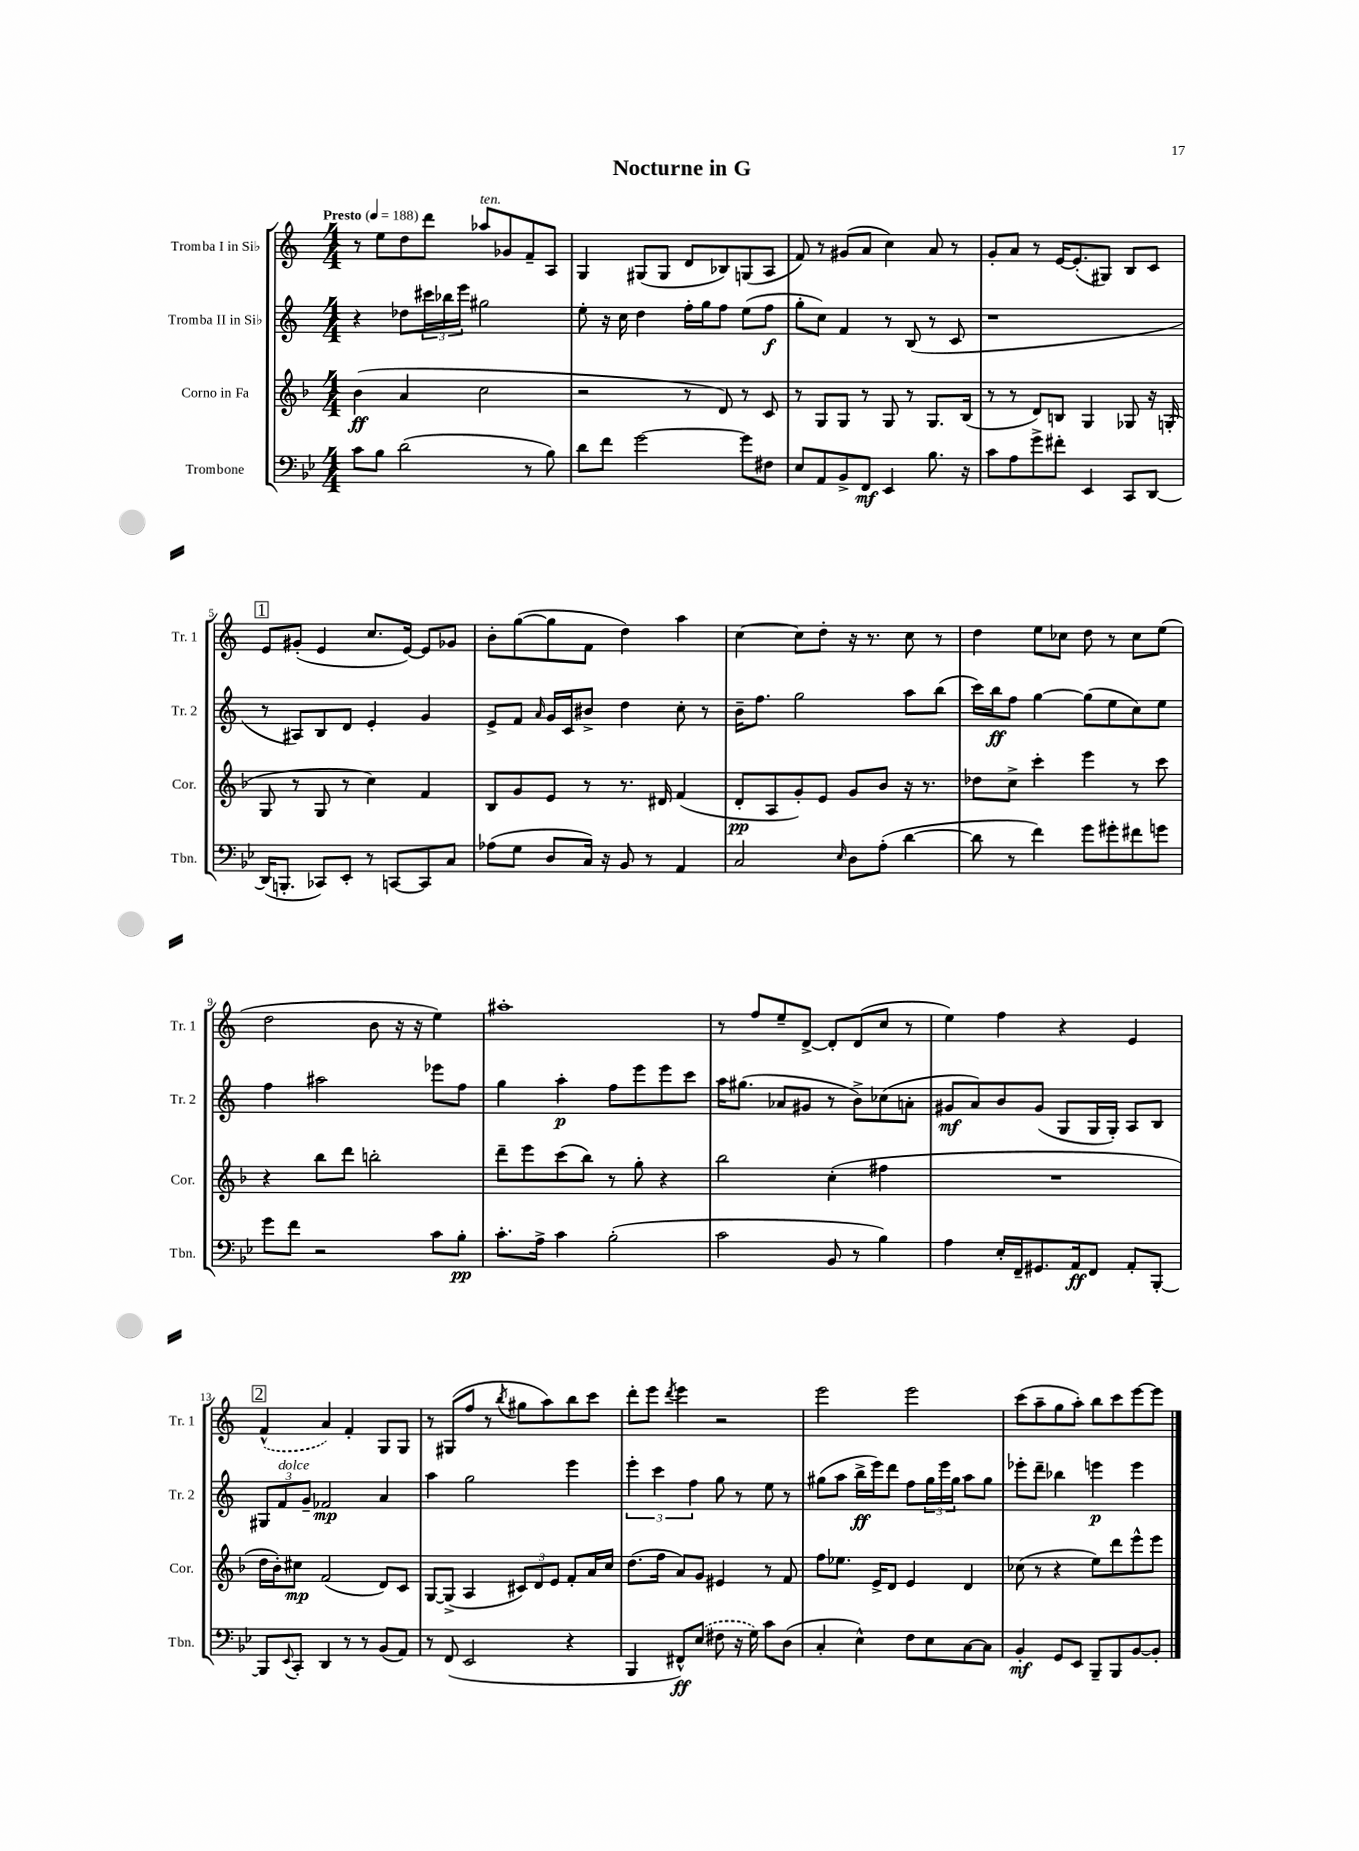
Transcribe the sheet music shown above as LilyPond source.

\header { title = "Nocturne in G" }
<<
\new StaffGroup <<
\new Staff = "s0" \with { instrumentName = "Tromba I in Sib" shortInstrumentName = "Tr. 1" } {
    \clef treble \key c \major \numericTimeSignature \time 4/4 \tempo "Presto" 4 = 188
    r8 e''8 d''8 d'''8 aes''8^\markup { \italic "ten." } ges'8 f'8-- a8 |
    g4 gis8( gis8 d'8 bes8) g8( a8 |
    f'8) r8 gis'8( a'8 c''4) a'8 r8 |
    g'8-. a'8 r8 e'16~ e'8.-.( gis8) b8 c'8 |
    \mark \markup { \box "1" } e'8 gis'8-.( e'4 c''8. e'16~) e'8 ges'8 |
    b'8-. g''8~( g''8 f'8 d''4) a''4 |
    c''4~ c''8 d''8-. r16 r8. c''8 r8 |
    d''4 e''8 ces''8 d''8 r8 ces''8 e''8( |
    d''2 b'8 r16 r16 e''4) |
    ais''1-. |
    r8 f''8 e''8-- d'8~-> d'8-. d'8( c''8 r8 |
    e''4) f''4 r4 e'4 |
    \mark \markup { \box "2" } \once \slurDashed f'4-^( a'4) f'4-. g8 g8 |
    r8 gis8( f''8 r8 \acciaccatura { b''8 } gis''8 a''8) b''8 c'''8 |
    d'''8-. e'''8 \acciaccatura { d'''8 } e'''4 r2 |
    e'''2 e'''2 |
    c'''8( a''8-- g''8 a''8-.) b''8 c'''8 e'''8~ e'''8 \bar "|." |
}
\new Staff = "s1" \with { instrumentName = "Tromba II in Sib" shortInstrumentName = "Tr. 2" } {
    \clef treble \key c \major \numericTimeSignature \time 4/4
    r4 des''8 \tuplet 3/2 { cis'''16 bes''16 e'''16 } gis''2 |
    e''8-. r16 c''16 d''4 f''16-. g''16 f''8 e''8( f''8\f |
    g''8-. c''8) f'4 r8 b8( r8 c'8 |
    r1 |
    \mark \markup { \box "1" } r8 ais8) b8 d'8 e'4-. g'4 |
    e'8-> f'8 \grace { a'16 } g'16 c'16 bis'8-> d''4 c''8-. r8 |
    b'16-- f''8. g''2 a''8 b''8( |
    c'''16) b''16\ff f''8 g''4~ g''8( e''8 c''8) e''8 |
    f''4 ais''2 ees'''8 f''8 |
    g''4 a''4-.\p f''8 e'''8 e'''8 c'''8 |
    a''16 gis''8.( aes'8 gis'8 r8 b'8->) ces''8( a'8-. |
    gis'8\mf a'8) b'8 gis'8( g8 g16 g16-.) a8 b8 |
    \mark \markup { \box "2" } \tuplet 3/2 { gis8 f'8^\markup { \italic "dolce" } g'8-- } fes'2\mp a'4 |
    a''4 g''2 e'''4 |
    \tuplet 3/2 { e'''4-. c'''4 f''4 } g''8 r8 e''8 r8 |
    gis''8( a''8 b''16->\ff e'''16) d'''8 f''8 \tuplet 3/2 { gis''16 e'''16 gis''16 } a''8 gis''8 |
    ees'''8-. d'''8-- bes''4 e'''4\p e'''4 \bar "|." |
}
\new Staff = "s2" \with { instrumentName = "Corno in Fa" shortInstrumentName = "Cor." } {
    \clef treble \key f \major \numericTimeSignature \time 4/4
    bes'4\ff( a'4 c''2 |
    r2 r8 d'8) r8 c'8 |
    r8 g8 g8 r8 g8 r8 g8. bes16( |
    r8 r8 d'8) b8 g4 ges8 r16 g16-.( |
    \mark \markup { \box "1" } g8 r8 g8 r8 c''4) f'4 |
    bes8 g'8 e'8 r8 r8. dis'16 f'4( |
    d'8-.\pp a8 g'8-.) e'8 g'8 bes'8 r16 r8. |
    des''8 c''8-> c'''4-. e'''4 r8 c'''8 |
    r4 bes''8 d'''8 b''2-. |
    d'''8-- e'''8 c'''8( bes''8) r8 g''8-. r4 |
    bes''2 c''4-.( fis''4 |
    R1 |
    \mark \markup { \box "2" } d''16 bes'16-.) cis''8\mp f'2( d'8) c'8 |
    g8~ g8->( a4 \tuplet 3/2 { cis'8) d'8 e'8 } f'8-. a'16 c''16 |
    d''8.( f''16 a'8) g'8 eis'4 r8 f'8 |
    f''8 ees''8. e'16-> d'8 e'4 d'4 |
    ces''8( r8 r4 e''8) d'''8 e'''8-^ e'''8 \bar "|." |
}
\new Staff = "s3" \with { instrumentName = "Trombone" shortInstrumentName = "Tbn." } {
    \clef bass \key bes \major \numericTimeSignature \time 4/4
    c'8 bes8 d'2( r8 bes8) |
    d'8 f'8 g'2~ g'8 fis8 |
    ees8 a,8 bes,8-> f,8\mf ees,4 bes8. r16 |
    c'8 a8 g'8-> fis'8-. ees,4 c,8 d,8~ |
    \mark \markup { \box "1" } d,16( b,,8.-. ces,8) ees,8-. r8 c,8~ c,8 c8 |
    aes8( g8 d8 c16) r16 bes,8 r8 a,4 |
    c2 \grace { ees16 } d8 a8-.( d'4~ |
    d'8 r8 f'4) g'8 gis'8-. fis'8 g'8 |
    g'8 f'8 r2 c'8 bes8-.\pp |
    c'8.-. a16-> c'4 bes2-.( |
    c'2 bes,8 r8 bes4) |
    a4 ees16-. f,16-- gis,8. a,16\ff f,8 a,8-. bes,,8~-. |
    \mark \markup { \box "2" } bes,,8 \appoggiatura { ees,8 } c,8-. d,4 r8 r8 bes,8( a,8) |
    r8 f,8( ees,2 r4 |
    bes,,4 fis,8-^\ff) \once \slurDashed ees8( fis8 r16 g16) c'8 d8( |
    c4-. ees4-^) f8 ees8 c8~ c8 |
    bes,4-.\mf g,8 ees,8 bes,,8-- bes,,8 bes,8~ bes,8-. \bar "|." |
}
>>
>>
